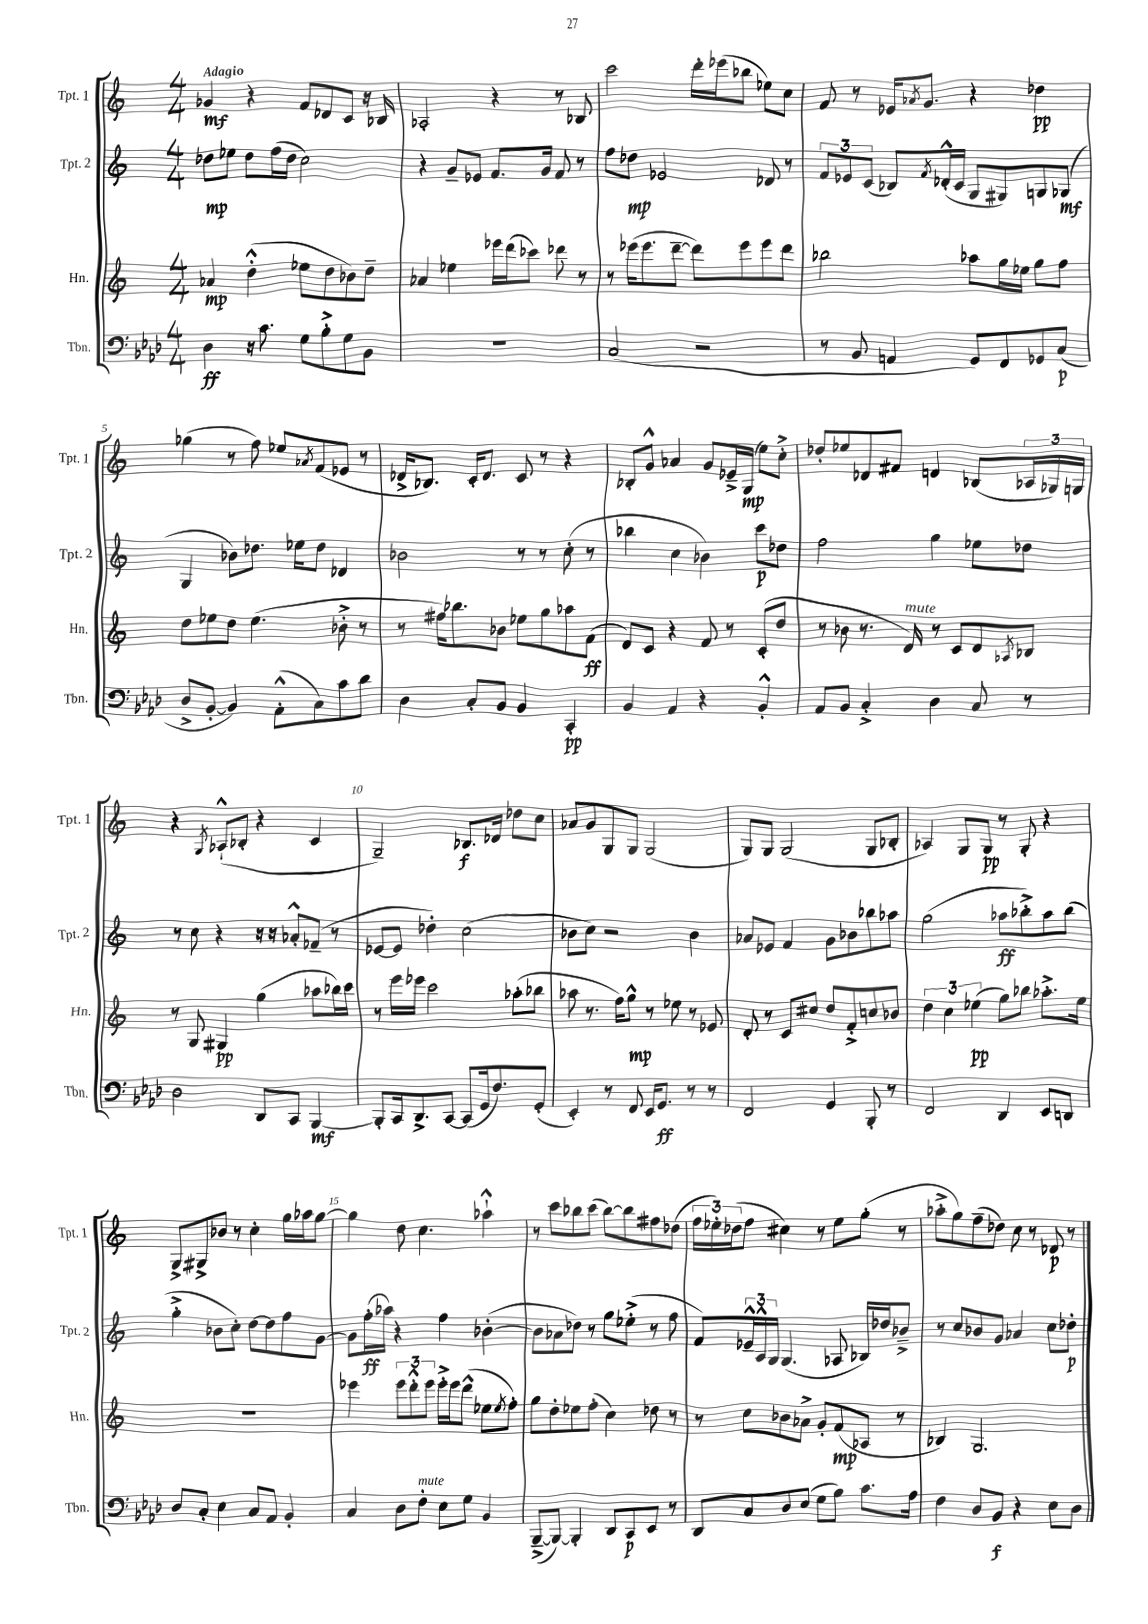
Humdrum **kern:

**kern	**dynam	**kern	**dynam	**kern	**dynam	**kern	**dynam
*part4	*part4	*part3	*part3	*part2	*part2	*part1	*part1
*staff4	*staff4	*staff3	*staff3	*staff2	*staff2	*staff1	*staff1
*I"Tbn.	*	*I"Hn.	*	*I"Tpt. 2	*	*I"Tpt. 1	*
*I'Tbn.	*	*I'Hn.	*	*I'Tpt. 2	*	*I'Tpt. 1	*
*clefF4	*	*clefG2	*	*clefG2	*	*clefG2	*
*k[b-e-a-d-]	*	*k[]	*	*k[]	*	*k[]	*
*M4/4	*	*M4/4	*	*M4/4	*	*M4/4	*
=1	=1	=1	=1	=1	=1	=1	=1
!	!	!	!	!	!	!LO:TX:a:B:t=Adagio	!
4D-\	ff	4a-X/	mp	8dd-X\L	mp	4g-X/	mf
.	.	.	.	8ee-X\J	.	.	.
16r	.	(4dd'^^\	.	8dd-\L	.	4r	.
8.c\	.	.	.	.	.	.	.
.	.	.	.	(16ff\L	.	.	.
.	.	.	.	16dd-\JJ	.	.	.
8G\L	.	8ee-X\L	.	2cc\)	.	8f/L	.
8B-'^\	.	8dd\	.	.	.	8d-X/	.
8G\	.	8b-X\)	.	.	.	8c/J	.
8BB-\J	.	8dd~\J	.	.	.	16r	.
.	.	.	.	.	.	16B-X/	.
=2	=2	=2	=2	=2	=2	=2	=2
1r	.	4a-X/	.	4r	.	2A-X'/	.
.	.	4ee-X\	.	8g~/L	.	.	.
.	.	.	.	8e-X/J	.	.	.
.	.	16eee-X\LL	.	8.f/L	.	4r	.
.	.	(16ddd\J	.	.	.	.	.
.	.	8ccc-X\J)	.	.	.	.	.
.	.	.	.	16g/Jk	.	.	.
.	.	8ddd-X\	.	8f/	.	8r	.
.	.	8r	.	8r	.	8B-X/	.
=3	=3	=3	=3	=3	=3	=3	=3
(2C/	.	8r	.	8ff\L	.	2ccc\	.
.	.	(16eee-X\KL	.	8dd-X\J	mp	.	.
.	.	8.eee-\	.	.	.	.	.
.	.	.	.	2e-X/	.	.	.
.	.	[8ddd~\J	.	.	.	.	.
2r	.	8ddd\L])	.	.	.	16ddd'\LL	.
.	.	.	.	.	.	(16eee-X\J	.
.	.	8eee-\	.	.	.	8bb-X\J	.
.	.	8eee-\	.	8d-X/	.	8ee-X\L)	.
.	.	8ddd\J	.	8r	.	8cc\J	.
=4	=4	=4	=4	=4	=4	=4	=4
8r	.	2bb-X\	.	12f/L	.	8f/	.
.	.	.	.	12e-X/	.	.	.
8BB-/	.	.	.	.	.	8r	.
.	.	.	.	(12c/J	.	.	.
4AAn/	.	.	.	8B-X/L)	.	16e-X/KL	.
.	.	.	.	.	.	8qa-X/	.
.	.	.	.	.	.	8.g/J	.
.	.	.	.	8qf/	.	.	.
.	.	.	.	(16d-X'^^/L	.	.	.
.	.	.	.	16c/JJ	.	.	.
8GG/L)	.	8aa-X\L	.	8G/L	.	4r	.
8FF/	.	16gg\L	.	8G#X/)	.	.	.
.	.	16ee-X\JJ	.	.	.	.	.
8GG-X/	.	8gg\L	.	8Gn/	.	4dd-X\	pp
(8C/J	p	8ff\J	.	(8G-X/J	mf	.	.
!!LO:LB:g=z
=5	=5	=5	=5	=5	=5	=5	=5
8D-^/L	.	8dd\L	.	4G/	.	(4gg-X\	.
[8BB-'/J	.	8ee-X\	.	.	.	.	.
4BB-/])	.	8dd\J	.	8b-X\L)	.	8r	.
.	.	(4.ee-\	.	8.dd-X\J	.	8ff\)	.
(8AA-'^^\L	.	.	.	.	.	8ee-X/L	.
.	.	.	.	16ee-X\KL	.	.	.
.	.	.	.	.	.	8qa-X/	.
8C\)	.	.	.	8dd-\J	.	(8f/	.
8c\	.	8b-X'^\	.	4d-X/	.	8e-X/J	.
8d-\J	.	8r	.	.	.	8r	.
=6	=6	=6	=6	=6	=6	=6	=6
4D-\	.	8r	.	2b-X\	.	16d-X^/KL	.
.	.	.	.	.	.	8.B-X/J)	.
.	.	16ff#X\KL)	.	.	.	.	.
.	.	8.bb-X\	.	.	.	.	.
8C'/L	.	.	.	.	.	16c'/KL	.
.	.	.	.	.	.	8.d-/J	.
8BB-/J	.	8b-X\J	.	.	.	.	.
4BB-/	.	8ee-X\L	.	8r	.	8c/	.
.	.	8gg\	.	8r	.	8r	.
4CC'/	pp	8aa-X\	.	(8cc'\	.	4r	.
.	.	(8f\J	ff	8r	.	.	.
=7	=7	=7	=7	=7	=7	=7	=7
4BB-/	.	8d/L)	.	4bb-X\	.	8B-X'/L	.
.	.	8c/J	.	.	.	8g^^/J	.
4AA-/	.	4r	.	4cc\	.	4a-X/	.
4r	.	8f/	.	4b-X\)	.	8g/L	.
.	.	8r	.	.	.	16e-X~^/L	.
.	.	.	.	.	.	(16G/JJ	mp
4BB-'^^/	.	(8c'/L	.	8ccc\L	p	8ee\L)	.
.	.	8dd/J	.	8dd-X\J	.	8cc'^\J	.
=8	=8	=8	=8	=8	=8	=8	=8
8AA-/L	.	8r	.	2ff\	.	8dd-X'/L	.
8BB-/J	.	8b-X\	.	.	.	8ee-X/	.
4C'^/	.	8.r	.	.	.	8d-X/	.
.	.	.	.	.	.	8f#X/J	.
!	!	!LO:TX:a:i:t=mute	!	!	!	!	!
.	.	16d/)	.	.	.	.	.
4D-\	.	8r	.	4gg\	.	4dn/	.
.	.	8c/L	.	.	.	.	.
8C/	.	8d/	.	8ee-X\L	.	(8B-X/L	.
.	.	8qA-X/	.	.	.	.	.
8r	.	8B-X/J	.	8dd-X\J	.	24A-X/L	.
.	.	.	.	.	.	24G-X/)	.
.	.	.	.	.	.	24Gn/JJ	.
!!LO:LB:g=z
=9	=9	=9	=9	=9	=9	=9	=9
2D-\	.	8r	.	8r	.	4r	.
.	.	8G/	.	8cc\	.	.	.
.	.	.	.	.	.	8qG/	.
.	.	4G#X/	pp	4r	.	(8A-X`^^/L	.
.	.	.	.	.	.	8B-X'/J	.
8DD-/L	.	(4gg\	.	16r	.	4r	.
.	.	.	.	16r	.	.	.
8CC/J	.	.	.	8a-X'^^/L	.	.	.
[4BBB-/	mf	8aa-X\L	.	(8f-X~/J	.	4c/	.
.	.	16bb-X\L)	.	8r	.	.	.
.	.	16ccc\JJ	.	.	.	.	.
=10	=10	=10	=10	=10	=10	=10	=10
8BBB-'/L]	.	8r	.	[8e-X/L	.	2G~/)	.
16CC/k	.	16eee\LL	.	8e-/J]	.	.	.
8.DD-^/	.	16eee-X\JJ	.	.	.	.	.
.	.	2ccc\	.	4dd-X'\)	.	.	.
[8CC/J	.	.	.	.	.	.	.
(8CC/L]	.	.	.	(2cc\	.	8.B-X/L	f
16GG/k	.	.	.	.	.	.	.
8.F/)	.	.	.	.	.	16d-X/Jk	.
.	.	(8aa-X'\L	.	.	.	8dd-X\L	.
(8GG'/J	.	8bb-X\J	.	.	.	8cc\J	.
=11	=11	=11	=11	=11	=11	=11	=11
4EE-'/)	.	8aa-X\	.	8b-X\L	.	8a-X/L	.
.	.	8.r	.	8cc\J)	.	8g/	.
8r	.	.	.	2r	.	8G/	.
.	.	16ff\KL)	.	.	.	.	.
8FF/	.	8gg^^\J	mp	.	.	8G/J	.
16EE-/KL	.	8r	.	.	.	(2G/	.
8.GG/J	ff	.	.	.	.	.	.
.	.	8ee-X\	.	.	.	.	.
8r	.	8r	.	4b-\	.	.	.
8r	.	8e-X/	.	.	.	.	.
=12	=12	=12	=12	=12	=12	=12	=12
2FF/	.	8d'/	.	8a-X/L	.	8G/L)	.
.	.	8r	.	8e-X/J	.	8G/J	.
.	.	8c/L	.	4f/	.	(2G/	.
.	.	8cc#X/J	.	.	.	.	.
4GG/	.	8dd/L	.	8g\L	.	.	.
.	.	8f'^/	.	8b-X\	.	.	.
8BBB-'/	.	8ccn/	.	8bb-X\	.	8G/L	.
8r	.	8b-X/J	.	8aa-X\J	.	8B-X'/J	.
=13	=13	=13	=13	=13	=13	=13	=13
2FF/	.	6dd\	.	(2gg\	.	4A-X/)	.
.	.	6cc\	.	.	.	.	.
.	.	.	.	.	.	8G/L	.
.	.	(6ee-X\	pp	.	.	.	.
.	.	.	.	.	.	8G/J	pp
4DD-/	.	8gg\L)	.	8aa-X\L	ff	8r	.
.	.	8bb-X\J	.	8bb-X'^\)	.	8G'/	.
8EE-/L	.	8.aa-X'^\L	.	8aa-\	.	4r	.
8DDn/J	.	.	.	(8bb-\J	.	.	.
.	.	16ee-\Jk	.	.	.	.	.
!!LO:LB:g=z
=14	=14	=14	=14	=14	=14	=14	=14
8D-/L	.	1r	.	4gg'^\	.	8G^/L	.
8C'/J	.	.	.	.	.	8G#X^/	.
4E-\	.	.	.	8b-X\L	.	8b-X/J	.
.	.	.	.	8cc'\J)	.	8r	.
8C/L	.	.	.	[8dd\L	.	4cc'\	.
8AA-/J	.	.	.	8dd\]	.	.	.
4BB-'/	.	.	.	8ff\	.	16gg\LL	.
.	.	.	.	.	.	16aa-X\J	.
.	.	.	.	[8g\J	.	[8gg\J	.
=15	=15	=15	=15	=15	=15	=15	=15
4C/	.	4eee-X\	.	8g\L]	.	4gg\]	.
.	.	.	.	(16ff'\L	ff	.	.
.	.	.	.	16aa-X\JJ)	.	.	.
8D-\L	.	12eee-\L	.	4r	.	8dd\	.
.	.	12ddd'^^\	.	.	.	.	.
!LO:TX:a:i:t=mute	!	!	!	!	!	!	!
8F'\J	.	.	.	.	.	4.cc\	.
.	.	12eee-\J	.	.	.	.	.
8E-\L	.	16eee-'^\LL	.	4ff\	.	.	.
.	.	16eee-\J	.	.	.	.	.
8G\J	.	(8ddd^^\J	.	.	.	.	.
4BB-/	.	8ee-X\L	.	([4b-X'\	.	4aa-X`^^\	.
.	.	8qee-/	.	.	.	.	.
.	.	8ff'\J)	.	.	.	.	.
=16	=16	=16	=16	=16	=16	=16	=16
([8BBB-~^/L	.	8gg\L	.	8b-\L]	.	8r	.
8BBB-/J_)	.	8dd'\	.	8a-X\	.	8ccc\L	.
4BBB-'/]	.	8ee-X\	.	8dd-X\J)	.	8bb-X\	.
.	.	(8ff'\J	.	8r	.	(8ccc\J	.
8DD-/L	.	4cc\)	.	8gg\L	.	[8bb-\L)	.
8CC/	p	.	.	(8ee-X'^\J	.	8bb-\]	.
8EE-/J	.	8dd-X\	.	8r	.	8ff#X\	.
8r	.	8r	.	8ff\	.	(8dd-X\J	.
=17	=17	=17	=17	=17	=17	=17	=17
8DD-/L	.	8r	.	8f/L)	.	24ff\LL	.
.	.	.	.	.	.	24ee-X'\)	.
.	.	.	.	.	.	(24dd-X\J	.
8C/	.	8cc\L	.	24e-X~^^/L	.	8ff\J	.
.	.	.	.	24A^^/	.	.	.
.	.	.	.	24G/JJ	.	.	.
8D-/	.	8b-X\	.	(4.G/	.	4cc#X\)	.
(8E-/J	.	8a-X^\J	.	.	.	.	.
8G\L	.	8g'/L	.	.	.	8r	.
8B-\J)	.	(8f/	mp	8A-X/	.	8ee-\L	.
8.c\L	.	8A-X/J	.	16B-X/LL)	.	(8gg'\J	.
.	.	.	.	16dd-X/J	.	.	.
.	.	8r	.	8b-X~^/J	.	8r	.
16A-\Jk	.	.	.	.	.	.	.
=18	=18	=18	=18	=18	=18	=18	=18
4F\	.	4B-X/)	.	8r	.	8aa-X'^\L	.
.	.	.	.	8cc/L	.	8gg\)	.
8D-/L	.	2.G/	.	8b-X/	.	(8ff~\	.
8BB-/J	f	.	.	8g/J	.	8dd-X\J)	.
4r	.	.	.	4a-X/	.	8cc\	.
.	.	.	.	.	.	8r	.
8E-\L	.	.	.	8cc\L	.	8d-X/	p
8D-\J	.	.	.	8dd-X'\J	p	8r	.
==	==	==	==	==	==	==	==
*-	*-	*-	*-	*-	*-	*-	*-
